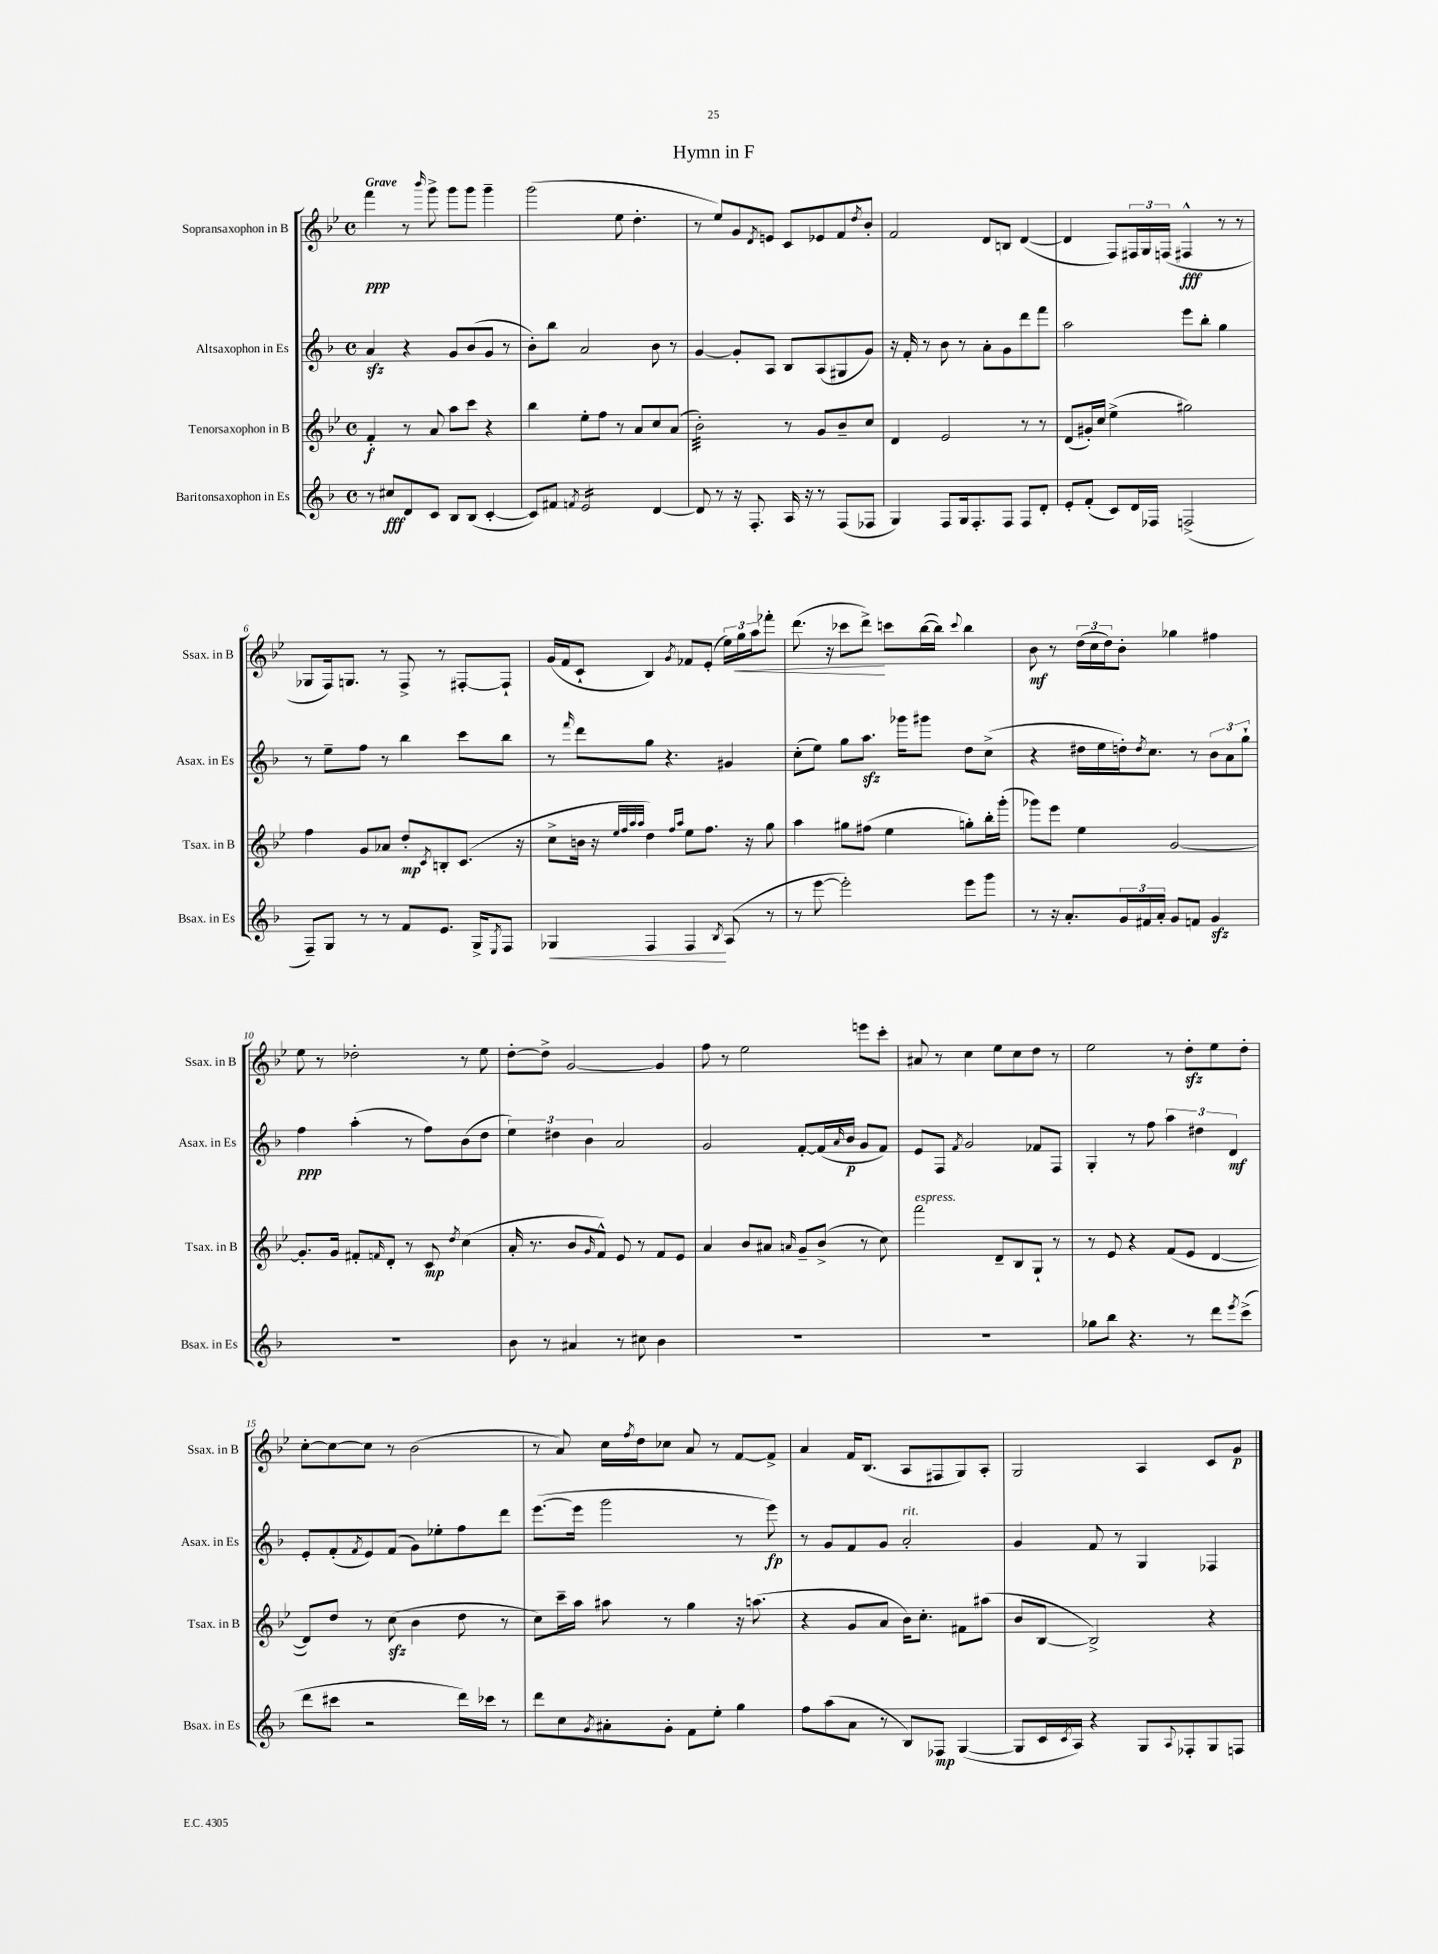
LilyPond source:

\header { title = "Hymn in F" }
<<
\new StaffGroup <<
\new Staff = "s0" \with { instrumentName = "Sopransaxophon in B" shortInstrumentName = "Ssax. in B" } {
    \clef treble \key bes \major \defaultTimeSignature \time 4/4 \tempo "Grave"
    f'''4\ppp r8 \grace { bes'''16 } g'''8-> g'''8 g'''8 g'''4-- |
    g'''2( ees''8 d''4.-. |
    r8 ees''8) g'8 \acciaccatura { d'8 } e'8 c'8 ees'8 f'8 \acciaccatura { d''8 } bes'8-. |
    f'2 d'8 b8 d'4~( |
    d'4 f8) \tuplet 3/2 { fis16 g16 f16( } fis4-^\fff r8 r8 |
    ges8 f16) g8. r8 f8-> r8 fis8~-. fis8-! |
    g'16( f'16 c'8-! bes4) \acciaccatura { g'8 } fes'8 ees'8-.( \tuplet 3/2 { ees''16) g''16\< a''16 } fes'''8-. |
    d'''8.( r16 ces'''8 d'''8->\!) c'''8 bes''16~( bes''16) \appoggiatura { c'''8 } bes''4 |
    bes'8\mf r8 \tuplet 3/2 { d''16( c''16 d''16) } bes'8-. ges''4 fis''4 |
    ees''8 r8 des''2-. r8 ees''8 |
    d''8~-. d''8-> g'2~ g'4 |
    f''8 r8 ees''2 e'''8 c'''8-. |
    ais'8 r8 c''4 ees''8 c''8 d''8 r8 |
    ees''2 r8 d''8-.\sfz ees''8 d''8-. |
    c''8~-. c''8~ c''8 r8 bes'2( |
    r8 a'8) c''16 \acciaccatura { f''8 } d''16 ces''8 a'8 r8 f'8~ f'8-> |
    a'4 f'16 bes8.( a8 fis8 g8) a8-. |
    g2 a4 c'8 g'8\p \bar "|." |
}
\new Staff = "s1" \with { instrumentName = "Altsaxophon in Es" shortInstrumentName = "Asax. in Es" } {
    \clef treble \key f \major \defaultTimeSignature \time 4/4
    a'4\sfz r4 g'8 bes'8( g'8 r8 |
    bes'8-.) bes''8 a'2 bes'8 r8 |
    g'4~ g'8-. a8 bes8 a8( gis8 g'8) |
    r16 f'16-. r8 bes'8 r8 a'8-. g'8 d'''8 f'''8 |
    a''2 e'''8 bes''8-. g''4 |
    r8 e''8-- f''8 r8 bes''4 c'''8 bes''8 |
    r8 \grace { f'''16 } d'''8 g''8 r4. gis'4 |
    c''8-.( e''8) g''8 a''8.\sfz ges'''16 gis'''8 d''8 c''8->( |
    r4 dis''16 e''16 d''16-.) \acciaccatura { d''8 } c''8. r8 \tuplet 3/2 { bes'8 a'8 g''8-! } |
    f''4\ppp a''4-.( r8 f''8) bes'8( d''8 |
    \tuplet 3/2 { e''4) dis''4 bes'4 } a'2 |
    g'2 f'8~-. f'16( \grace { a'16 } bes'16\p g'8 f'8) |
    e'8 f8 \acciaccatura { f'8 } g'2 fes'8 f8 |
    g4-. r8 f''8 \tuplet 3/2 { a''4 dis''4 d'4\mf } |
    e'8-. f'8-.( \acciaccatura { f'8 } e'8) f'8( g'8) ees''8-. f''8 d'''8 |
    e'''8.~( e'''16 g'''2 r8 e'''8\fp) |
    r8 g'8 f'8 g'8 a'2-.^\markup { \italic "rit." } |
    g'4 f'8 r8 g4 fes4 \bar "|." |
}
\new Staff = "s2" \with { instrumentName = "Tenorsaxophon in B" shortInstrumentName = "Tsax. in B" } {
    \clef treble \key bes \major \defaultTimeSignature \time 4/4
    f'4-.\f r8 a'8 a''8 c'''8 r4 |
    bes''4 ees''8-. f''8 r8 a'8 c''8 a'8( |
    bes'2:32-.) r8 g'8 bes'8-- c''8 |
    d'4 ees'2 r8 r8 |
    d'8( gis'16-.) c''16 ees''4->( gis''2) |
    f''4 g'8 aes'8 d''8-.\mp \acciaccatura { c'8 } b8-. c'8.( r16 |
    c''8-> b'16 r16 \grace { ees''32 f''32 a''32 a''32 } d''4) \grace { f''16 a''16 } ees''8 f''8. r16 g''8 |
    a''4 gis''8 fis''8( ees''4 g''8-.) bes''16-. g'''16-.( |
    ges'''8) ees'''8 ees''4 g'2~ |
    g'8.-. g'16 fis'8-. \grace { f'16 } d'8-. r8 c'8\mp \acciaccatura { d''8 } c''4( |
    a'16-. r8. bes'8 \grace { g'16 } f'8-^) ees'8 r8 f'8 ees'8 |
    a'4 bes'8 ais'8 \grace { a'16 } g'8-- bes'8->( r8 c''8) |
    f'''2^\markup { \italic "espress." } d'8-- bes8 g8-! r8 |
    r8 ees'8 r4 f'8( ees'8 d'4~ |
    d'8) d''8 r8 c''8\sfz( bes'4 d''8 r8 |
    c''8) c'''16-- a''16 ais''8 r8 g''4 r16 a''8.( |
    r4 g'8 a'8 bes'16) c''8.-. fis'8 ais''8( |
    bes'8 bes8~ bes2->) r4 \bar "|." |
}
\new Staff = "s3" \with { instrumentName = "Baritonsaxophon in Es" shortInstrumentName = "Bsax. in Es" } {
    \clef treble \key f \major \defaultTimeSignature \time 4/4
    r8 cis''8\fff d'8 c'8 bes8 bes8( c'4~-. |
    c'8) fis'8 \acciaccatura { f'8 } e'2:16 d'4~ |
    d'8 r8 r16 f8.-. a16 r16 r8 f8( fes8 |
    g4) f8 g16 f8.-. f8 f8 d'8-. |
    e'8-. f'8-.( c'8) d'16 fes16 f2->( |
    f8--) g8 r8 r8 f'8 e'8. g16-> \acciaccatura { e8 } f8 |
    ges4\< f4 f4\! \acciaccatura { bes8 } a8( r8 |
    r8 e'''8~ e'''2-.) e'''8 g'''8 |
    r8 r16 a'8.-. \tuplet 3/2 { g'16 fis'16 a'16-. } g'8 f'8 g'4\sfz |
    R1 |
    bes'8 r8 ais'4 r8 cis''8 bes'4 |
    R1 |
    R1 |
    ges''8 bes''8 r4. r8 d'''8 \acciaccatura { e'''8 } c'''8->( |
    d'''8 cis'''8 r2 d'''16) ces'''16 r8 |
    d'''8 c''8 \acciaccatura { g'8 } ais'8-. g'8-. f'8 e''8-. g''4 |
    f''8 a''8( a'8 r8 bes8) fes8\mp g4~( |
    g8 c'16 \acciaccatura { c'8 } a16) r4 g8 \appoggiatura { a8 } fes8-. g8 f8 \bar "|." |
}
>>
>>
